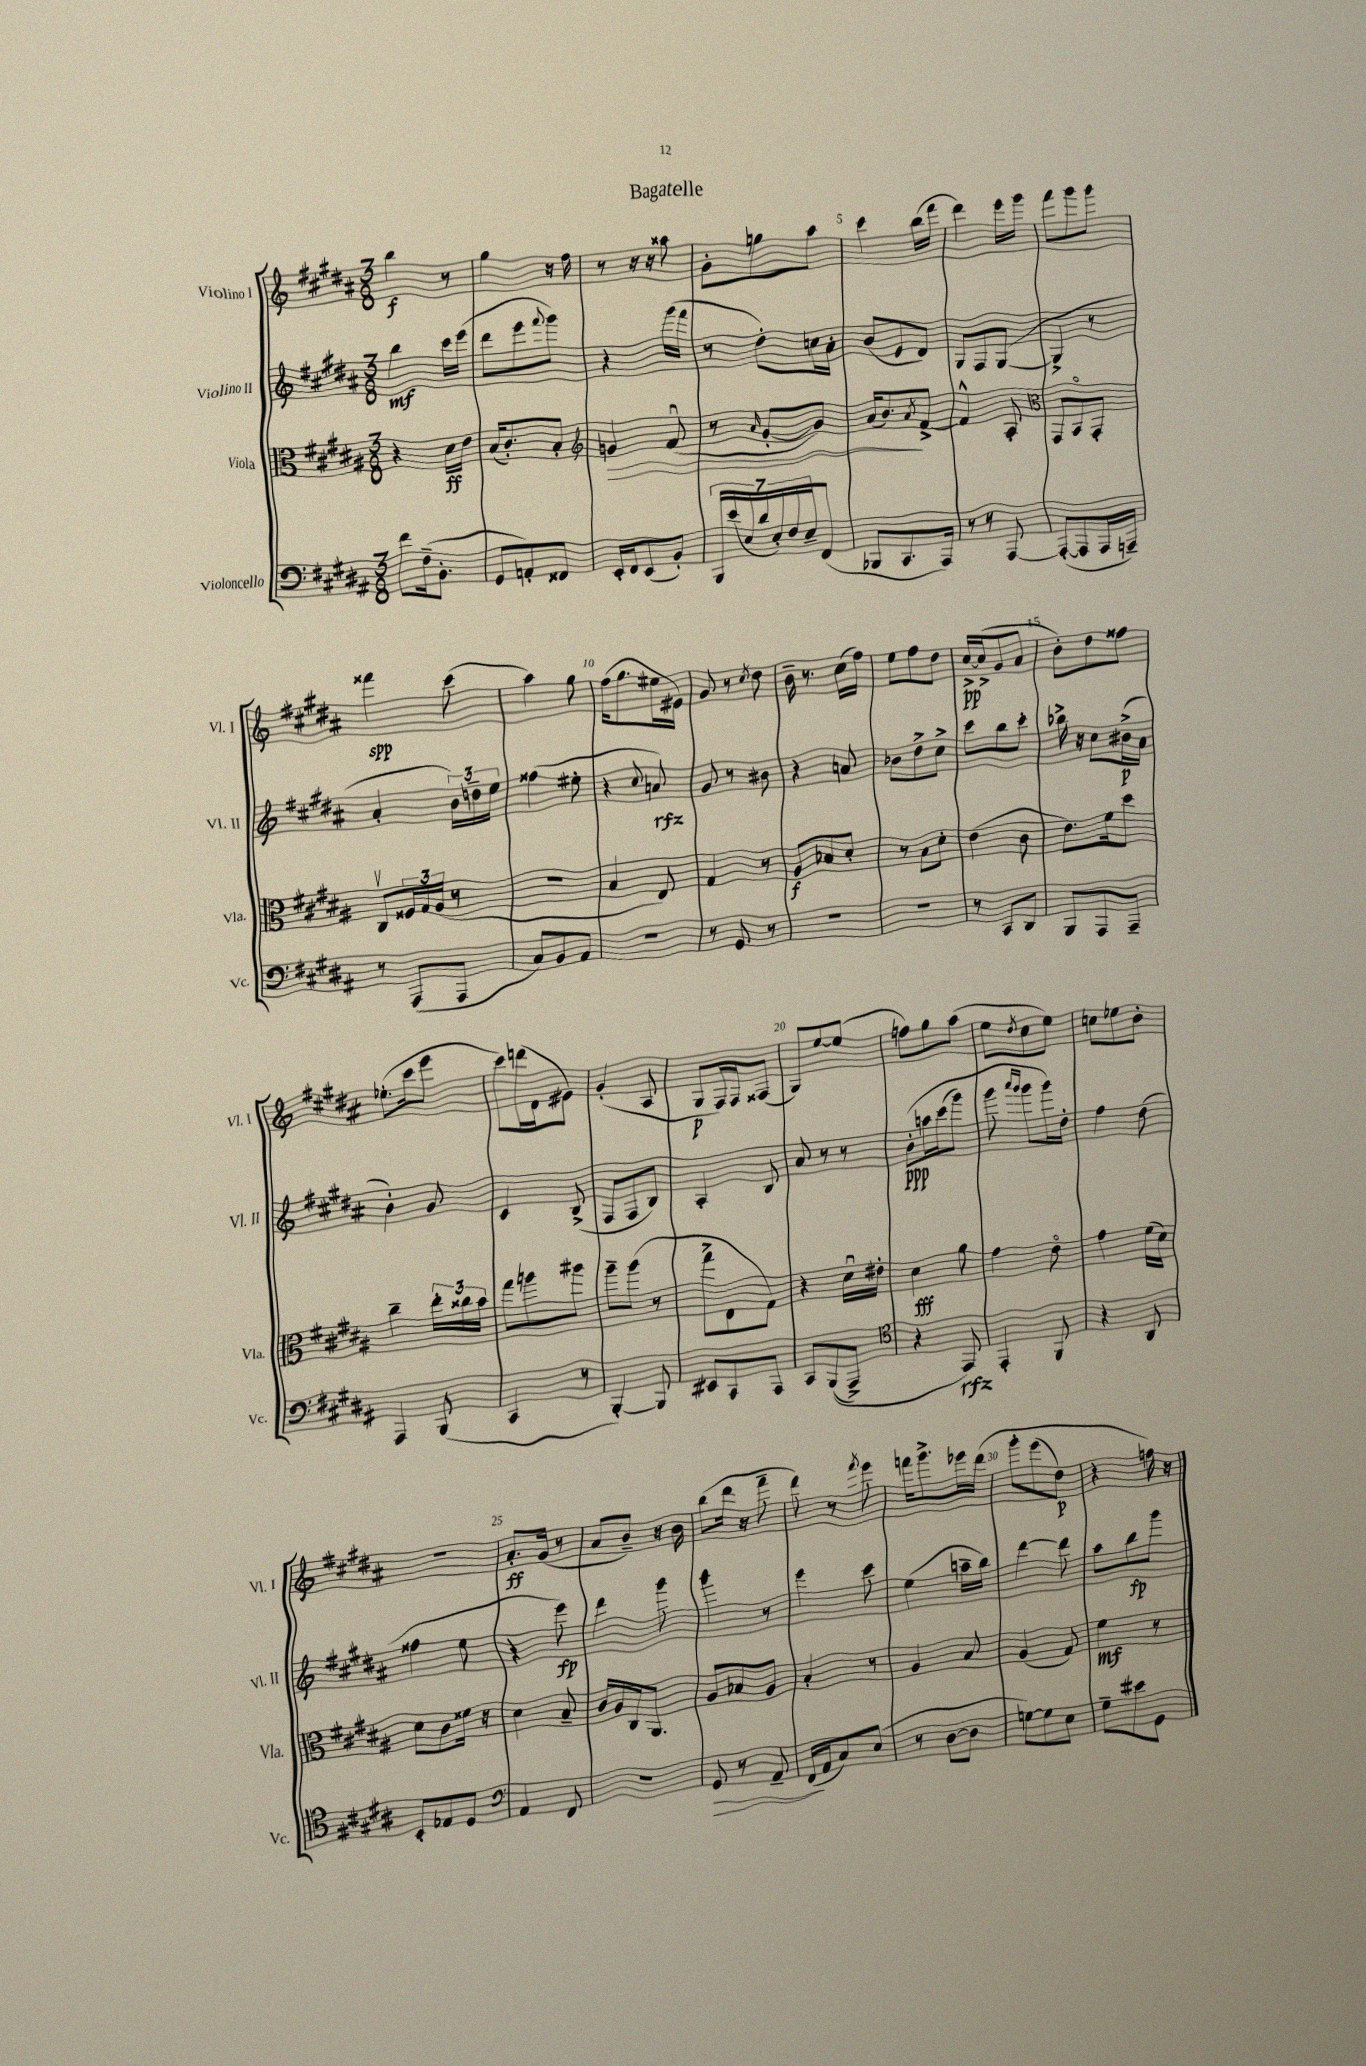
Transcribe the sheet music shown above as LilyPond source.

\header { title = "Bagatelle" }
<<
\new StaffGroup <<
\new Staff = "s0" \with { instrumentName = "Violino I" shortInstrumentName = "Vl. I" } {
    \clef treble \key b \major \numericTimeSignature \time 3/8
    b''4\f r8 |
    gis''4 r16 fis''16 |
    r8 r16 r16 aisis''8 |
    gis'8-. g''8 ais''8 |
    cis'''4 b''16( fis'''16 |
    dis'''4) e'''16 gis'''16 |
    fis'''8 gis'''8 gis'''8 |
    fisis'''4\spp cis'''8( |
    ais''4) gis''8 |
    fis''16( gis''8. eis''16 eis'16) |
    gis'8 r8 \acciaccatura { cis''8 } dis''8 |
    b'16-- r8. cis''16( fis''16) |
    e''8 fis''8 dis''8 |
    cis''16~->\pp cis''16->( gis'8 ais'8 |
    b'8-.) dis''8 fisis''8 |
    ees''8.-.( cis'''16 e'''8 |
    cis'''8) d'''16( dis'16 eis'8) |
    gis'4-.( ais8 |
    gis8\p fis16) fis16 fisis8( |
    gis8) e''8~ e''8( |
    f''8) gis''8 ais''8( |
    e''8 \acciaccatura { dis''8 } cis''8 e''8) |
    c''8 ees''8 b'8-. |
    R4. |
    ais'8.-.\ff gis'16( r8 |
    ais'8 b'8--) r16 b'16 |
    b''8( dis'''16 r16 fis'''8-- |
    dis'''8) r8 \acciaccatura { fis'''8 } e'''8 |
    f'''16 gis'''8.-> ees'''16 dis'''16\( |
    gis'''8-. e'''8( dis''8\p) |
    r4 f''16\) r16 \bar "|." |
}
\new Staff = "s1" \with { instrumentName = "Violino II" shortInstrumentName = "Vl. II" } {
    \clef treble \key b \major \numericTimeSignature \time 3/8
    b''4\mf cis'''16 e'''16( |
    dis'''8 e'''8 \appoggiatura { fis'''8 } gis'''8) |
    r4 gis'''16( fis'''16 |
    r8 dis''8-.) c''16 ais'16-. |
    b'8( e'8 dis'8) |
    gis8 fis8 gis8~( |
    gis4-> r8 |
    ais'4-. \tuplet 3/2 { b'16) d''16-- e''16 } |
    fisis''4( eis''8-. |
    r4 \appoggiatura { cis''8 } a'8\rfz) |
    gis'8 r8 bis'8 |
    r4 a'8 |
    bes'8 dis''8-> cis''8-> |
    cis'''8 b''8 cis'''8-. |
    bes''16-> r16 cis''8 bis'16->\p( ais'16 |
    b'4-.) gis'8 |
    cis'4 b8->( |
    fis8 fis8 b8) |
    ais4-. b8 |
    ais'8 r8 r8 |
    b'8-.\ppp\( a''16 cis'''16( gis'''8) |
    gis'''8 \grace { ais'''16 gis'''16 } gis'''8 gis'''16\) dis''16-. |
    fis''4 dis''8( |
    fisis''4 e''8 |
    r4 e'''8\fp) |
    dis'''4 gis'''8 |
    gis'''4 r8 |
    e'''4 cis'''8 |
    e''4( a''16-- b''16) |
    dis'''4~ dis'''8 |
    ais''8 b''8\fp gis'''8 \bar "|." |
}
\new Staff = "s2" \with { instrumentName = "Viola" shortInstrumentName = "Vla." } {
    \clef alto \key b \major \numericTimeSignature \time 3/8
    r4 dis'16\ff e'16 |
    b16( cis'8.-.) b8-. |
    \clef treble g'4\> fis'8\downbow( |
    r8 \grace { ais'16 } gis'8~-. gis'8) |
    ais'16( b'8.\!) \acciaccatura { ais'8 } fis'8~-> |
    fis'4-^ ais8-. |
    \clef alto gis,8 b,8\flageolet gis,8-. |
    cis8\upbow \tuplet 3/2 { fisis16 gis16 ais16( } r8 |
    R4. |
    b4 e8) |
    gis4 r8 |
    ais8\f bes8 dis'8-. |
    r8 b8 dis'8-. |
    e'4( cis'8 |
    e'8.) fis'16 dis''8 |
    cis''4-- \tuplet 3/2 { e''16-. cisis''16 b'16 } |
    gis''8 a''8 ais''8 |
    ais''8-- ais''8( r8 |
    gis''8-> e8 gis8) |
    r4 dis'16\downbow eis'16-. |
    dis'4\fff ais'8 |
    gis'4 e'8\flageolet |
    gis'4 fis'16( dis'16) |
    dis'8 cis'8 fisis'16 r16 |
    dis'4 b8-- |
    cis'16 ais16 cis16 ais,8. |
    ais8 bes8 ais8 |
    b4-. r8 |
    ais4 b8 |
    ais4( gis8) |
    fis'4\mf r8 \bar "|." |
}
\new Staff = "s3" \with { instrumentName = "Violoncello" shortInstrumentName = "Vc." } {
    \clef bass \key b \major \numericTimeSignature \time 3/8
    fis'8 fis16--( b,8.-. |
    gis,8 a,8-.) fisis,8 |
    e,16-. fis,16 e,8( b,8-.) |
    \tuplet 7/4 { b,,16 e'16( e16 dis'16 e16-.) fis16 e16-- } fis,8( |
    bes,,8 cis,8. ais,,16) |
    r8 r8 ais,,8~ |
    ais,,8~-.( ais,,8 ais,,16 a,,16--) |
    r8 ais,,8( ais,,8 |
    cis8) b,8 ais,8 |
    R4. |
    r8 gis,8 r8 |
    R4. |
    R4. |
    r8 cis,8 dis,8 |
    b,,8 ais,,8 ais,,8-- |
    ais,,4 b,,8( |
    cis,4 r8 |
    b,,4~-.) b,,8 |
    eis,8 cis,8 ais,,8 |
    cis,8 b,,8(\( ais,,8->) |
    \clef tenor r4 e,8\rfz\) |
    e,4-. fis,8 |
    r4 ais,8 |
    b,8-. ees8 dis8 |
    \clef bass ais,4 fis,8 |
    R4. |
    gis,8\> r8 ais,8-- |
    fis,16\!( ais,16 cis8) e8( |
    r8 dis8~ dis8 |
    g8~) g8 e8 |
    gis8-- eis'8 gis,8 \bar "|." |
}
>>
>>
\layout { \context { \Score \override BarNumber.break-visibility = ##(#f #t #t) barNumberVisibility = #(every-nth-bar-number-visible 5) } }
